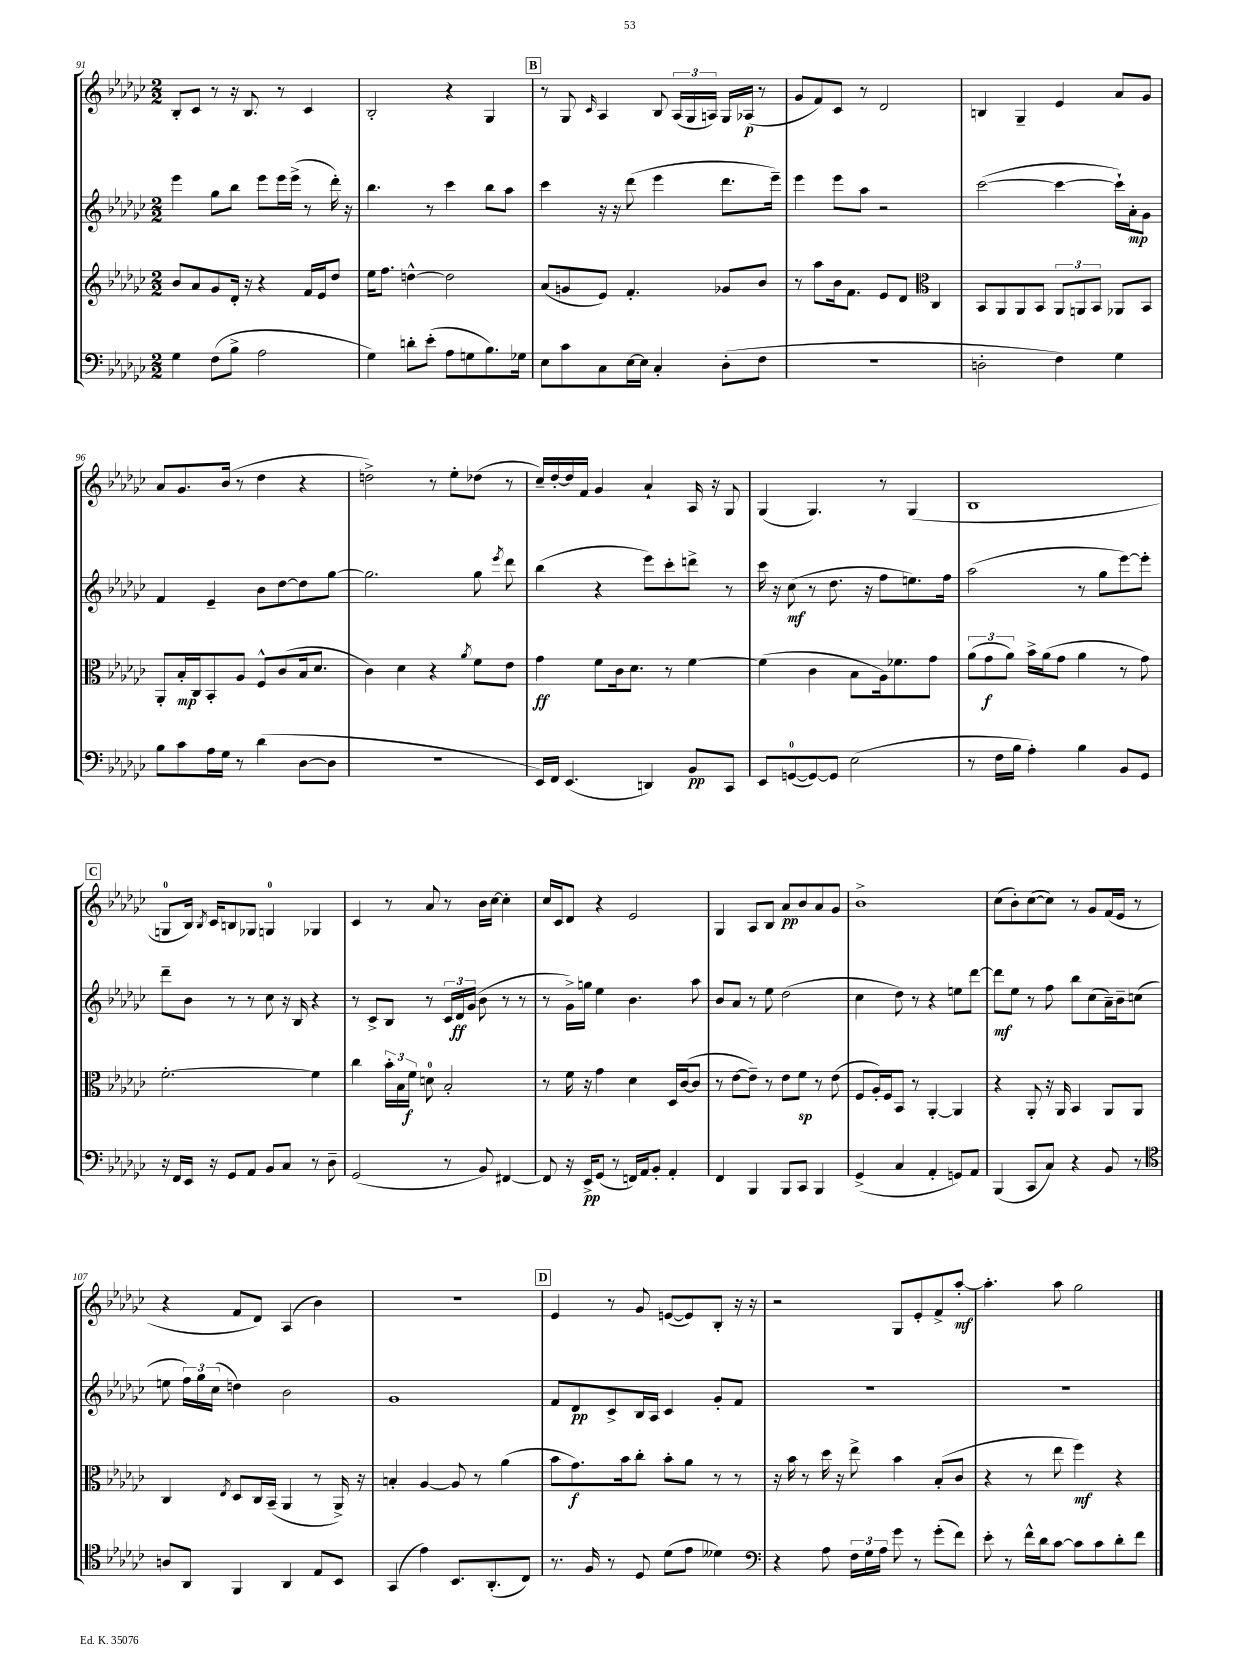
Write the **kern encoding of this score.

**kern	**dynam	**kern	**dynam	**kern	**dynam	**kern	**dynam
*part4	*part4	*part3	*part3	*part2	*part2	*part1	*part1
*staff4	*staff4	*staff3	*staff3	*staff2	*staff2	*staff1	*staff1
*clefF4	*	*clefG2	*	*clefG2	*	*clefG2	*
*k[b-e-a-d-g-c-]	*	*k[b-e-a-d-g-c-]	*	*k[b-e-a-d-g-c-]	*	*k[b-e-a-d-g-c-]	*
*M2/2	*	*M2/2	*	*M2/2	*	*M2/2	*
=91	=91	=91	=91	=91	=91	=91	=91
4G-\	.	8b-/L	.	4eee-\	.	8B-'/L	.
.	.	8a-/	.	.	.	8c-/J	.
(8F\L	.	8g-/	.	8gg-\L	.	8r	.
8B-^\J	.	16d-'/Jk	.	8bb-\J	.	16r	.
.	.	16r	.	.	.	8.B-/	.
2A-\	.	4r	.	8eee-\L	.	.	.
.	.	.	.	16eee-\L	.	8r	.
.	.	.	.	(16eee-^\JJ	.	.	.
.	.	16f/LL	.	8r	.	4c-/	.
.	.	16e-/J	.	.	.	.	.
.	.	8dd-/J	.	16ddd-'\)	.	.	.
.	.	.	.	16r	.	.	.
=92	=92	=92	=92	=92	=92	=92	=92
4G-\)	.	16ee-\KL	.	4.bb-\	.	2B-'/	.
.	.	8.ff\J	.	.	.	.	.
8dn'\L	.	[4ddn^^\	.	.	.	.	.
(8e-'\J	.	.	.	8r	.	.	.
8A-\L	.	2dd\]	.	4ccc-\	.	4r	.
8Gn\	.	.	.	.	.	.	.
8.B-\)	.	.	.	8bb-\L	.	4G-/	.
.	.	.	.	8aa-\J	.	.	.
16G-X\Jk	.	.	.	.	.	.	.
!!LO:REH:place=s1:t=B
=93	=93	=93	=93	=93	=93	=93	=93
8E-\L	.	(8a-/L	.	4ccc-\	.	8r	.
8c-\	.	8gn/	.	.	.	8G-/	.
.	.	.	.	.	.	16qqc-/	.
8C-\	.	8e-/J)	.	16r	.	4A-/	.
.	.	.	.	16r	.	.	.
[16E-\L	.	4.f'/	.	(8ddd-\	.	.	.
16E-\JJ]	.	.	.	.	.	.	.
4C-'/	.	.	.	4eee-\	.	8B-/	.
.	.	.	.	.	.	(24A-/LL	.
.	.	.	.	.	.	24G-/	.
.	.	.	.	.	.	24An/JJ)	.
(8D-'\L	.	8g-X/L	.	8.ddd-\L	.	16G-/LL	.
.	.	.	.	.	.	(16A-X/JJ	p
8F\J	.	8b-/J	.	.	.	8r	.
.	.	.	.	16eee-~\Jk)	.	.	.
=94	=94	=94	=94	=94	=94	=94	=94
1r	.	8r	.	4eee-\	.	8g-/L	.
.	.	8aa-\L	.	.	.	8f/)	.
.	.	16b-\k	.	8eee-\L	.	8c-/J	.
.	.	8.f\J	.	.	.	.	.
.	.	.	.	8aa-\J	.	8r	.
.	.	8e-/L	.	2r	.	2d-/	.
.	.	8d-/J	.	.	.	.	.
*	*	*clefC3	*	*	*	*	*
.	.	4C-/	.	.	.	.	.
=95	=95	=95	=95	=95	=95	=95	=95
2Dn'\	.	8BB-/L	.	([2ccc-\	.	4Bn/	.
.	.	8AA-/	.	.	.	.	.
.	.	8AA-/	.	.	.	4G-~/	.
.	.	8BB-/J	.	.	.	.	.
4F\)	.	12AA-/L	.	4ccc-\_	.	4e-/	.
.	.	12AAn/	.	.	.	.	.
.	.	12BB-/J	.	.	.	.	.
4G-\	.	8AA-X/L	.	16ccc-`\LL])	.	8a-/L	.
.	.	.	.	16a-'\J	mp	.	.
.	.	8BB-/J	.	8g-\J	.	8g-/J	.
!!LO:LB:g=z
=96	=96	=96	=96	=96	=96	=96	=96
8B-\L	.	8AA-'/L	.	4f/	.	8a-/L	.
8c-\	.	16B-'/L	mp	.	.	8.g-/	.
.	.	16C-/J	.	.	.	.	.
16A-\L	.	8BB-'/	.	4e-~/	.	.	.
16G-\JJ	.	.	.	.	.	(16b-/Jk	.
8r	.	8A-/J	.	.	.	8r	.
(4d-\	.	8F^^/L	.	8b-\L	.	4dd-\	.
.	.	(8c-/	.	[8dd-\	.	.	.
[8D-\L	.	16B-/k	.	8dd-\]	.	4r	.
.	.	8.d-/J	.	.	.	.	.
8D-\J]	.	.	.	[8gg-\J	.	.	.
=97	=97	=97	=97	=97	=97	=97	=97
1r	.	4c-\)	.	2.gg-\]	.	2ddn^\)	.
.	.	4d-\	.	.	.	.	.
.	.	4r	.	.	.	8r	.
.	.	.	.	.	.	8ee-'\L	.
.	.	8qa-/	.	.	.	.	.
.	.	8f\L	.	8gg-\	.	(8dd-X\J	.
.	.	.	.	8qeee-/	.	.	.
.	.	8e-\J	.	8ddd-\	.	8r	.
=98	=98	=98	=98	=98	=98	=98	=98
16EE-/LL)	.	4g-\	ff	(4bb-\	.	16cc-~/LL)	.
16FF/JJ	.	.	.	.	.	[16dd-'/	.
(4.EE-/	.	.	.	.	.	16dd-/]	.
.	.	.	.	.	.	16f/JJ	.
.	.	8f\L	.	4r	.	4g-/	.
.	.	16c-\k	.	.	.	.	.
.	.	8.d-\J	.	.	.	.	.
4DDn/)	.	.	.	8eee-\L)	.	4a-`/	.
.	.	8r	.	8ccc-'\	.	.	.
8BB-/L	pp	[4f\	.	8dddn^\J	.	16A-/	.
.	.	.	.	.	.	16r	.
8CC-/J	.	.	.	8r	.	8G-/	.
=99	=99	=99	=99	=99	=99	=99	=99
8EE-/L	.	(4f\]	.	16ccc-\	.	(4G-/	.
.	.	.	.	16r	.	.	.
([8GGn/	.	.	.	(8cc-\	mf	.	.
8GG/_)	.	4c-\	.	8r	.	4.G-/)	.
8GG/J]	.	.	.	8.dd-\	.	.	.
(2E-\	.	8B-\L	.	.	.	.	.
.	.	.	.	16r	.	.	.
.	.	16A-\k)	.	8ff\L	.	8r	.
.	.	8.f-X\	.	.	.	.	.
.	.	.	.	8.een\)	.	(4G-/	.
.	.	8g-\J	.	.	.	.	.
.	.	.	.	16ff\Jk	.	.	.
=100	=100	=100	=100	=100	=100	=100	=100
8r	.	(12a-\L	.	(2aa-\	.	1B-	.
.	.	12g-\	f	.	.	.	.
16F\LL	.	.	.	.	.	.	.
.	.	12a-\J)	.	.	.	.	.
16B-\JJ	.	.	.	.	.	.	.
4A-'\)	.	16b-^\LL	.	.	.	.	.
.	.	(16a-\J	.	.	.	.	.
.	.	8g-\J	.	.	.	.	.
4B-\	.	4a-\	.	8r	.	.	.
.	.	.	.	8gg-\L	.	.	.
8BB-/L	.	8r	.	[8eee-\)	.	.	.
8GG-/J	.	8g-\)	.	8eee-'\J]	.	.	.
!!LO:LB:g=z
!!LO:REH:place=s1:t=C
=101	=101	=101	=101	=101	=101	=101	=101
16r	.	[2.f'\	.	8ddd-~\L	.	8Gn/L	.
16FF/LL	.	.	.	.	.	.	.
16EE-/JJ	.	.	.	8b-\J	.	16B-/Jk)	.
.	.	.	.	.	.	8qB-/	.
16r	.	.	.	.	.	16c-/KL	.
8GG-/L	.	.	.	8r	.	8Bn/	.
8AA-/J	.	.	.	8r	.	8G-X/J	.
8BB-/L	.	.	.	8cc-\	.	4Gn/	.
8C-/J	.	.	.	16r	.	.	.
.	.	.	.	16B-/	.	.	.
8r	.	4f\]	.	4r	.	4G-X/	.
8D-~\	.	.	.	.	.	.	.
=102	=102	=102	=102	=102	=102	=102	=102
(2GG-/	.	4cc-\	.	8r	.	4c-/	.
.	.	.	.	8c-^/L	.	.	.
.	.	24b-'\LL	.	8B-/J	.	8r	.
.	.	24B-\	.	.	.	.	.
.	.	24f\JJ	f	.	.	.	.
.	.	8dn\	.	8r	.	8a-/	.
8r	.	2B-'/	.	24c-/LL	.	8r	.
.	.	.	.	24d-/	ff	.	.
.	.	.	.	(24g-/JJ	.	.	.
8BB-/)	.	.	.	8b-\	.	16b-\LL	.
.	.	.	.	.	.	[16cc-\JJ	.
[4FF#X/	.	.	.	8r	.	4cc-'\]	.
.	.	.	.	8r	.	.	.
=103	=103	=103	=103	=103	=103	=103	=103
8FF#/]	.	8r	.	8r	.	16cc-/LL	.
.	.	.	.	.	.	16c-/J	.
16r	.	16f\	.	16g-^\LL)	.	8d-/J	.
16EE-^/KL	pp	16r	.	16ggn\JJ	.	.	.
(8GG-/J	.	4g-\	.	4ee-\	.	4r	.
8r	.	.	.	.	.	.	.
16FFn/LL)	.	4d-\	.	4.b-\	.	2e-/	.
16AA-/J	.	.	.	.	.	.	.
8BB-'/J	.	.	.	.	.	.	.
4AA-'/	.	16D-/LL	.	.	.	.	.
.	.	([16c-/J	.	.	.	.	.
.	.	8c-/J]	.	8aa-\	.	.	.
=104	=104	=104	=104	=104	=104	=104	=104
4FF/	.	8r	.	8b-/L	.	4G-/	.
.	.	[8e-\L	.	8a-/J	.	.	.
4BBB-/	.	8e-~\J])	.	8r	.	8A-/L	.
.	.	8r	.	8ee-\	.	8B-/J	.
8BBB-/L	.	8e-\L	.	(2dd-\	.	8a-/L	pp
8CC-/J	.	8f\J	sp	.	.	8b-/	.
4BBB-/	.	8r	.	.	.	8a-/	.
.	.	(8e-\	.	.	.	8g-/J	.
=105	=105	=105	=105	=105	=105	=105	=105
(4GG-^/	.	8F/L	.	4cc-\	.	1b-^	.
.	.	16A-'/L)	.	.	.	.	.
.	.	16F/J	.	.	.	.	.
4C-/	.	8BB-/J	.	8dd-\)	.	.	.
.	.	8r	.	8r	.	.	.
4AA-'/	.	[4AA-'/	.	4r	.	.	.
8GGn/L)	.	4AA-/]	.	8een\L	.	.	.
8AA-/J	.	.	.	[8ddd-\J	.	.	.
=106	=106	=106	=106	=106	=106	=106	=106
(4BBB-/	.	4r	.	8ddd-\L]	mf	(8cc-\L	.
.	.	.	.	8ee-\J	.	8b-'\)	.
8CC-/L	.	8AA-'/	.	8r	.	([8cc-\	.
8C-/J)	.	16r	.	8ff\	.	8cc-\J])	.
.	.	16AA-/	.	.	.	.	.
4r	.	4BB-/	.	8bb-\L	.	8r	.
.	.	.	.	(8cc-\	.	8g-/L	.
8BB-/	.	8AA-/L	.	16a-~\L)	.	(16f/L	.
.	.	.	.	16b-~\J	.	16e-/JJ	.
8r	.	8AA-/J	.	(8ccn\J	.	8r	.
!!LO:LB:g=z
=107	=107	=107	=107	=107	=107	=107	=107
*clefC4	*	*	*	*	*	*	*
8An/L	.	4C-/	.	8een\	.	4r	.
8AA-/J	.	.	.	24ff\LL)	.	.	.
.	.	.	.	24gg-\	.	.	.
.	.	.	.	(24cc-\JJ	.	.	.
.	.	8qE-/	.	.	.	.	.
4FF/	.	8D-/L	.	4ddn\)	.	8f/L	.
.	.	16C-/L	.	.	.	8d-/J)	.
.	.	(16BB-~/JJ	.	.	.	.	.
4AA-/	.	4AA-/	.	2b-\	.	(4A-/	.
8E-/L	.	8r	.	.	.	4b-\)	.
8BB-/J	.	16AA-^/)	.	.	.	.	.
.	.	16r	.	.	.	.	.
=108	=108	=108	=108	=108	=108	=108	=108
(4GG-/	.	4Bn'/	.	1g-	.	1r	.
4e-\)	.	[4A-/	.	.	.	.	.
8.BB-/L	.	8A-/]	.	.	.	.	.
.	.	8r	.	.	.	.	.
(8.AA-'/	.	.	.	.	.	.	.
.	.	(4a-\	.	.	.	.	.
8C-/J)	.	.	.	.	.	.	.
!!LO:REH:place=s1:t=D
=109	=109	=109	=109	=109	=109	=109	=109
8.r	.	8b-\L	.	8f/L	.	4e-/	.
.	.	8.g-\)	f	8d-/	pp	.	.
16F/	.	.	.	.	.	.	.
8r	.	.	.	8c-^/	.	8r	.
.	.	16b-\k	.	.	.	.	.
8D-/	.	8cc-'\J	.	16B-/L	.	8g-/	.
.	.	.	.	16A-/JJ	.	.	.
(8d-\L	.	8b-'\L	.	4c-/	.	([8en/L	.
8e-\J	.	8a-\J	.	.	.	8e/])	.
4d--X\)	.	8r	.	8g-'/L	.	8B-'/J	.
.	.	8r	.	8f/J	.	16r	.
.	.	.	.	.	.	16r	.
=110	=110	=110	=110	=110	=110	=110	=110
*clefF4	*	*	*	*	*	*	*
4r	.	16r	.	1r	.	2r	.
.	.	16b-\	.	.	.	.	.
.	.	8r	.	.	.	.	.
8A-\	.	16dd-\	.	.	.	.	.
.	.	16r	.	.	.	.	.
24F\LL	.	8ee-^\	.	.	.	.	.
24G-\	.	.	.	.	.	.	.
24A-\JJ	.	.	.	.	.	.	.
8g-\	.	4b-\	.	.	.	8G-/L	.
8r	.	.	.	.	.	8e-'/	.
(8g-'\L	.	(8B-'/L	.	.	.	8f^/	.
8f\J)	.	8c-/J	.	.	.	[8aa-'/J	mf
=111	=111	=111	=111	=111	=111	=111	=111
8e-'\	.	4r	.	1r	.	4.aa-'\]	.
8r	.	.	.	.	.	.	.
16f^^\LL	.	8r	.	.	.	.	.
16d-\J	.	.	.	.	.	.	.
[8c-\J	.	8ee-\	.	.	.	8aa-\	.
8c-\L]	.	4ff\)	mf	.	.	2gg-\	.
8c-\	.	.	.	.	.	.	.
8d-'\	.	4r	.	.	.	.	.
8f\J	.	.	.	.	.	.	.
==	==	==	==	==	==	==	==
*-	*-	*-	*-	*-	*-	*-	*-
